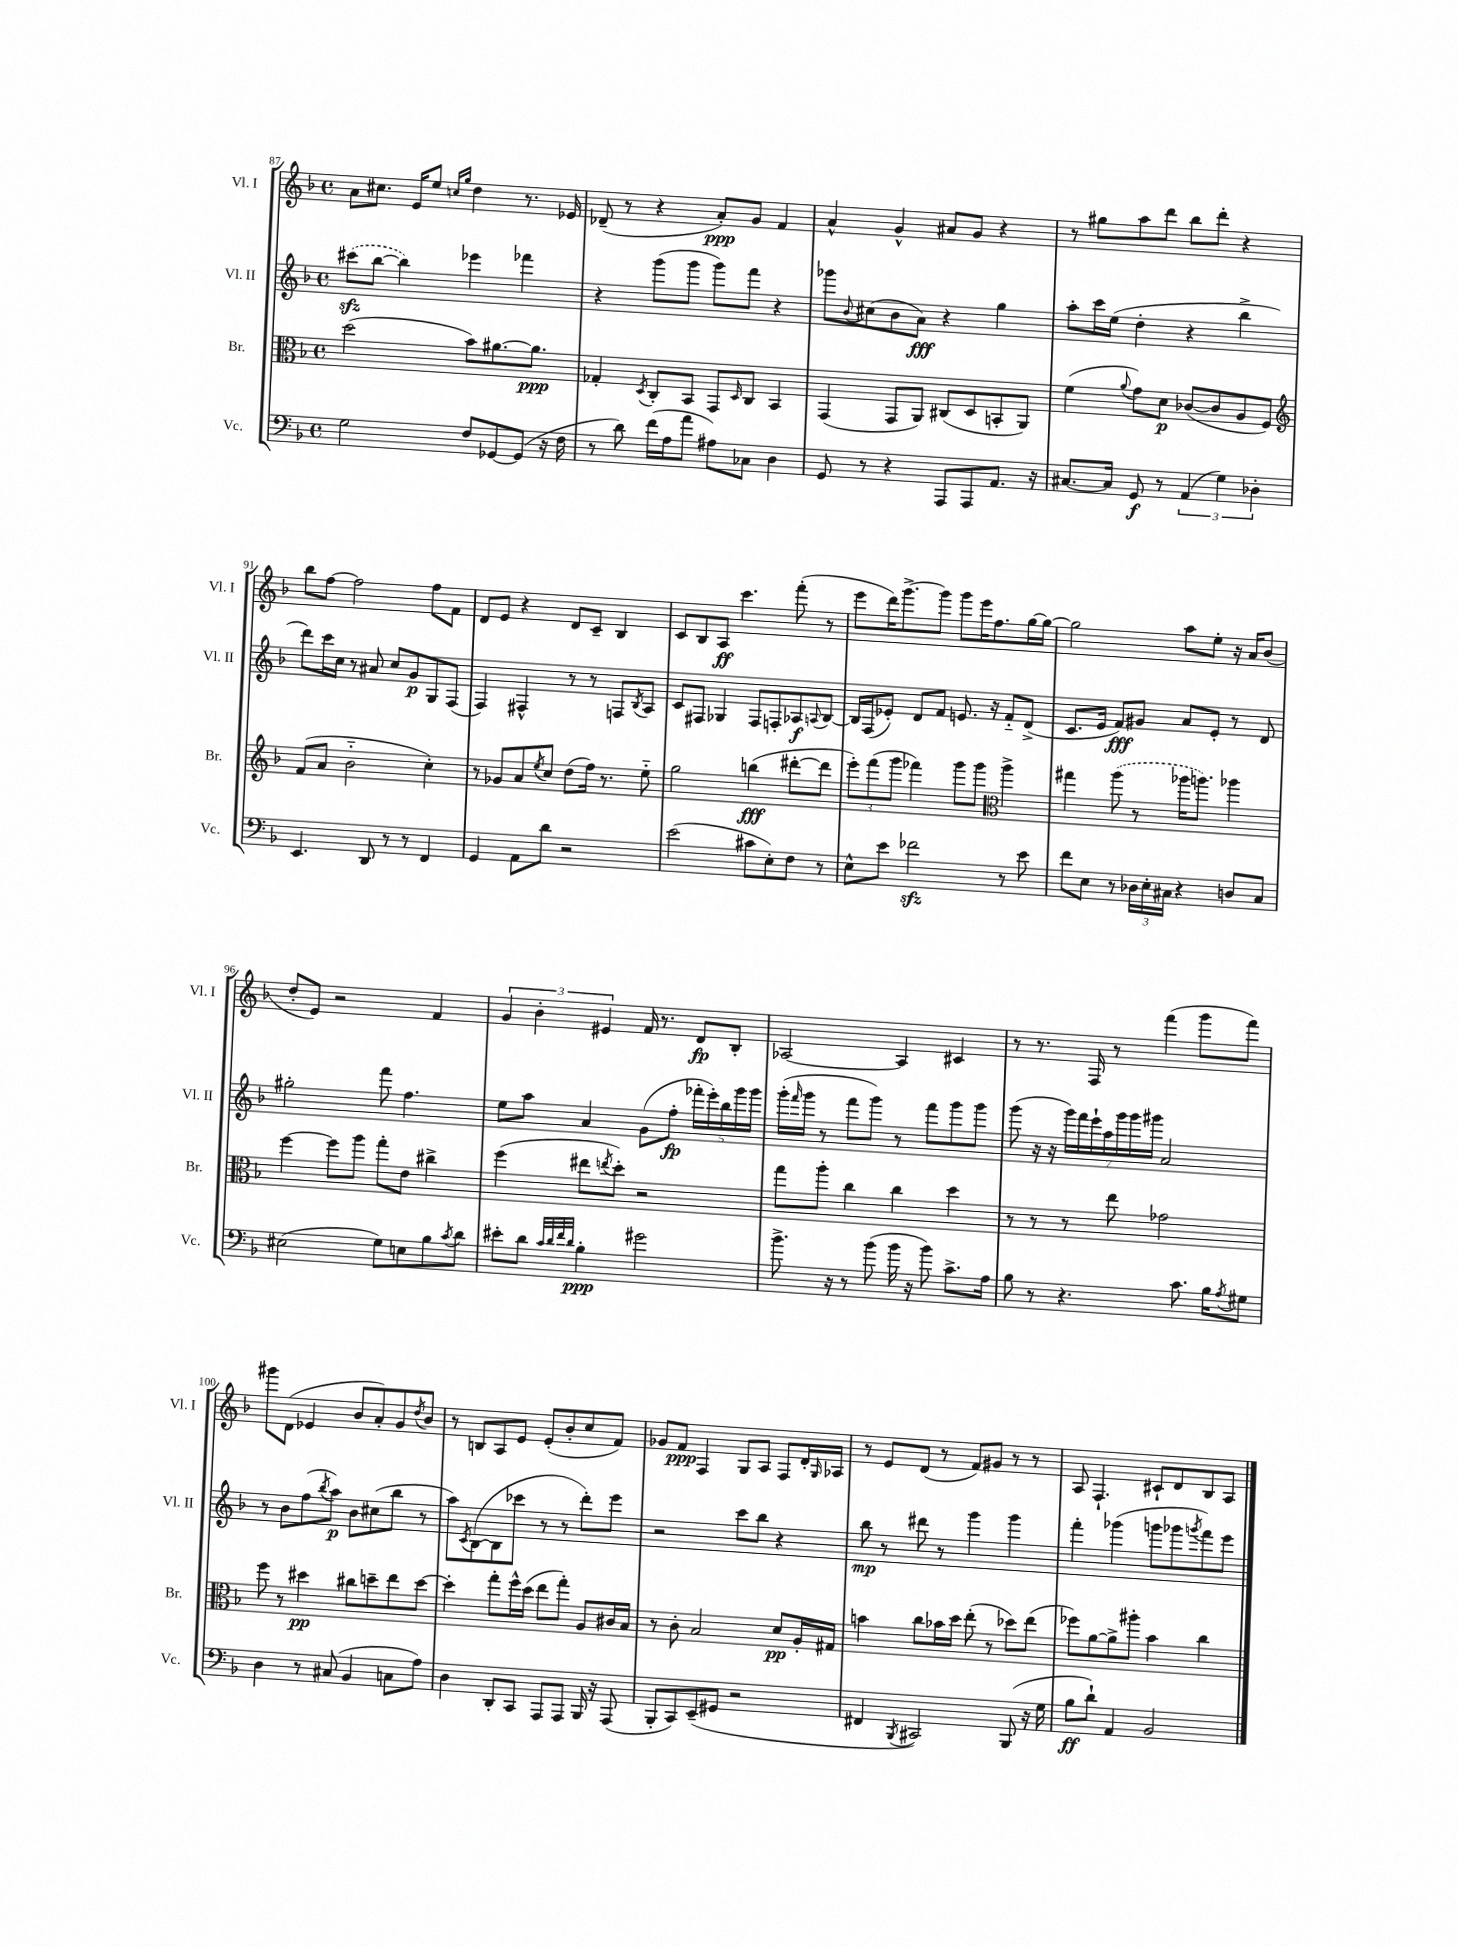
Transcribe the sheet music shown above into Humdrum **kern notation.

**kern	**dynam	**kern	**dynam	**kern	**dynam	**kern	**dynam
*part4	*part4	*part3	*part3	*part2	*part2	*part1	*part1
*staff4	*staff4	*staff3	*staff3	*staff2	*staff2	*staff1	*staff1
*I"Vc.	*	*I"Br.	*	*I"Vl. II	*	*I"Vl. I	*
*I'Vc.	*	*I'Br.	*	*I'Vl. II	*	*I'Vl. I	*
*clefF4	*	*clefC3	*	*clefG2	*	*clefG2	*
*k[b-]	*	*k[b-]	*	*k[b-]	*	*k[b-]	*
*M4/4	*	*M4/4	*	*M4/4	*	*M4/4	*
*met(c)	*	*met(c)	*	*met(c)	*	*met(c)	*
=87	=87	=87	=87	=87	=87	=87	=87
2G\	.	(2dd\	.	(8ccc#Xzz\L	.	8a\L	.
.	.	.	.	[8bb-\J	.	8.cc#X\J	.
.	.	.	.	4bb-\])	.	.	.
.	.	.	.	.	.	16e/KL	.
.	.	.	.	.	.	8ee/J	.
.	.	.	.	.	.	16qqccn/LL	.
.	.	.	.	.	.	16qqgg/JJ	.
8F/L	.	8b-\L)	.	4eee-X\	.	4dd\	.
[8GG-X/	.	[8.a#X\	.	.	.	.	.
(8GG-/J]	.	.	.	4fff-X\	.	8.r	.
.	.	8.a#\J]	ppp	.	.	.	.
16r	.	.	.	.	.	.	.
16F\	.	.	.	.	.	16e-X/	.
=88	=88	=88	=88	=88	=88	=88	=88
8r	.	4G-X'/	.	4r	.	(8d-X~/	.
8d\)	.	.	.	.	.	8r	.
.	.	8qD/	.	.	.	.	.
(16f\LL	.	8C'/L	.	(8ggg\L	.	4r	.
16A\J	.	.	.	.	.	.	.
8a\J	.	8BB-/J	.	8ggg\J	.	.	.
8A#X\L)	.	8GG/L	.	8ggg\L)	.	8a'/L)	ppp
.	.	16qqD/	.	.	.	.	.
8C-X\J	.	8C/J	.	8fff\J	.	8g/J	.
4D\	.	4BB-/	.	4r	.	4f/	.
=89	=89	=89	=89	=89	=89	=89	=89
8GG/	.	(4GG/	.	8ggg-X\L	.	4a^^/	.
.	.	.	.	8qqb-/	.	.	.
8r	.	.	.	(8cc#X\	.	.	.
4r	.	8GG/L	.	8b-\	.	4g^^/	.
.	.	8AA/J)	.	8a\J)	fff	.	.
8AAA/L	.	(8C#X/L	.	4r	.	8a#X/L	.
8AAA/	.	8D/	.	.	.	8g/J	.
8.AA/J	.	8BBn'/	.	4gg\	.	4r	.
.	.	8AA/J)	.	.	.	.	.
16r	.	.	.	.	.	.	.
=90	=90	=90	=90	=90	=90	=90	=90
[8.C#X/L	.	(4f\	.	8aa'\L	.	8r	.
.	.	.	.	16ccc\L	.	8gg#X\L	.
16C#/Jk]	.	.	.	(16ee\JJ	.	.	.
.	.	8qqa/	.	.	.	.	.
8GG/	f	8g\L)	.	4dd'\	.	8aa\	.
8r	.	8d\J	p	.	.	8ddd\J	.
(6AA/	.	([8c-X/L	.	4r	.	8bb-\L	.
.	.	8c-/]	.	.	.	8ddd'\J	.
6G\)	.	.	.	.	.	.	.
.	.	8A/	.	4bb-^\	.	4r	.
6D-X'\	.	.	.	.	.	.	.
.	.	8F/J)	.	.	.	.	.
!!LO:LB:g=z
=91	=91	=91	=91	=91	=91	=91	=91
*	*	*clefG2	*	*	*	*	*
4.EE/	.	(8f/L	.	8ddd\L)	.	8bb-\L	.
.	.	8a/J	.	16ccc\L	.	[8ff\J	.
.	.	.	.	16cc\JJ	.	.	.
.	.	2b-\	.	8r	.	2ff\]	.
8DD/	.	.	.	8a#X/	.	.	.
8r	.	.	.	8cc/L	.	.	.
8r	.	.	.	8g/	p	.	.
4FF/	.	4cc'\)	.	8G/	.	8ff\L	.
.	.	.	.	(8F/J	.	8f\J	.
=92	=92	=92	=92	=92	=92	=92	=92
4GG/	.	8r	.	4F/)	.	8d/L	.
.	.	8g-X/L	.	.	.	8e/J	.
8AA\L	.	8a/	.	4F#X^^/	.	4r	.
.	.	8qee/	.	.	.	.	.
8d\J	.	8cc/J	.	.	.	.	.
2r	.	(8dd\L	.	8r	.	8d/L	.
.	.	16ff\Jk)	.	8r	.	8c~/J	.
.	.	8.r	.	.	.	.	.
.	.	.	.	8Fn/L	.	4B-/	.
.	.	.	.	8qB-/	.	.	.
.	.	8ee\	.	8A/J	.	.	.
=93	=93	=93	=93	=93	=93	=93	=93
(2e\	.	2gg\	.	8c/L	.	8c/L	.
.	.	.	.	8F#X/J	.	8B-/	.
.	.	.	.	4G-X/	.	8A/J	ff
.	.	.	.	.	.	4.ccc\	.
8c#X\L	.	(4bbn\	fff	8F#/L	.	.	.
8E'\)	.	.	.	8Fn'/	.	.	.
8F\J	.	[8ddd#X'\L	.	8A-X/	f	(8fff'\	.
.	.	.	.	8qqAn/	.	.	.
8r	.	8ddd#\J]	.	[8B-/J	.	8r	.
=94	=94	=94	=94	=94	=94	=94	=94
8E^^\L	.	12eee'\L)	.	16B-/LL]	.	8eee\L	.
.	.	.	.	(16F/J	.	.	.
.	.	(12fff\	.	.	.	.	.
8e\J	.	.	.	8e-X'/J)	.	16ddd\K)	.
.	.	12ggg\J	.	.	.	.	.
.	.	.	.	.	.	[8.ggg^\	.
2f-Xzz\	.	4fff-X\)	.	8d/L	.	.	.
.	.	.	.	8f/J	.	8ggg\J]	.
.	.	8ggg\L	.	8.en/	.	8ggg\L	.
.	.	8ggg\J	.	.	.	16eee\K	.
.	.	.	.	16r	.	8.ff\	.
*	*	*clefC3	*	*	*	*	*
8r	.	4aa^\	.	8f/L	.	.	.
8e\	.	.	.	(8d^/J	.	[16gg\L	.
.	.	.	.	.	.	16gg\JJ_	.
=95	=95	=95	=95	=95	=95	=95	=95
8f\L	.	4gg#X\	.	8.c/L	.	2gg\]	.
8E\J	.	.	.	.	.	.	.
.	.	.	.	16e/Jk	.	.	.
8r	.	(8aa\	.	8f/L)	fff	.	.
24D-X\LL	.	8r	.	8g#X/J	.	.	.
24E'\	.	.	.	.	.	.	.
24C#X\JJ	.	.	.	.	.	.	.
4r	.	16aa-X\KL	.	8a/L	.	8aa\L	.
.	.	8.aan\J)	.	.	.	.	.
.	.	.	.	8e'/J	.	8ee'\J	.
8Dn/L	.	4aa-X\	.	8r	.	16r	.
.	.	.	.	.	.	16a/KL	.
8C#/J	.	.	.	8d/	.	(8b-/J	.
!!LO:LB:g=z
=96	=96	=96	=96	=96	=96	=96	=96
(2E#X\	.	[4ff\	.	2gg#X'\	.	8dd'/L	.
.	.	.	.	.	.	8e/J)	.
.	.	8ff\L]	.	.	.	2r	.
.	.	8aa\J	.	.	.	.	.
8G\L)	.	8gg'\L	.	8fff\	.	.	.
8En\	.	8e\J	.	4.ff\	.	.	.
8B-\	.	4cc#X^\	.	.	.	4f/	.
8qc/	.	.	.	.	.	.	.
8d\J	.	.	.	.	.	.	.
=97	=97	=97	=97	=97	=97	=97	=97
8e#X'\L	.	(4ff\	.	8ee\L	.	6g/	.
8d\J	.	.	.	8aa\J	.	.	.
.	.	.	.	.	.	6b-'\	.
32qqc/LLL	.	.	.	.	.	.	.
32qqd/	.	.	.	.	.	.	.
32qqf/	.	.	.	.	.	.	.
32qqd/JJJ	.	.	.	.	.	.	.
4B-'\	ppp	8ee#X\L	.	4a/	.	.	.
.	.	.	.	.	.	6e#X/	.
.	.	8qeen/	.	.	.	.	.
.	.	8dd'\J)	.	.	.	.	.
2g#X\	.	2r	.	(8g\L	.	16f/	.
.	.	.	.	.	.	8.r	.
.	.	.	.	8ff'\J	fp	.	.
.	.	.	.	20fff-X'\LL	.	8d/L	fp
.	.	.	.	20eee'\)	.	.	.
.	.	.	.	20bb-\	.	.	.
.	.	.	.	.	.	8B-'/J	.
.	.	.	.	20ggg\	.	.	.
.	.	.	.	20ggg\JJ	.	.	.
=98	=98	=98	=98	=98	=98	=98	=98
8.b-^\	.	8gg\L	.	(16ggg'\LL	.	[2A-X/	.
.	.	.	.	16qqfff/	.	.	.
.	.	.	.	16ggg\JJ	.	.	.
.	.	8aa'\J	.	8r	.	.	.
16r	.	.	.	.	.	.	.
8r	.	4cc\	.	8fff\L	.	.	.
(8b-\	.	.	.	8ggg\J)	.	.	.
16b-\	.	4cc\	.	8r	.	4A-/]	.
16r	.	.	.	.	.	.	.
8b-\)	.	.	.	8fff\L	.	.	.
8.c^\L	.	4dd\	.	8ggg\	.	4c#X/	.
.	.	.	.	8ggg\J	.	.	.
16A\Jk	.	.	.	.	.	.	.
=99	=99	=99	=99	=99	=99	=99	=99
8B-\	.	8r	.	(8ggg\	.	8r	.
8r	.	8r	.	16r	.	8.r	.
.	.	.	.	16r	.	.	.
4.r	.	8r	.	28ggg\LL)	.	.	.
.	.	.	.	28fff\	.	.	.
.	.	.	.	.	.	16F/	.
.	.	.	.	28eee`\	.	.	.
.	.	.	.	28aa\	.	.	.
.	.	8ee\	.	.	.	8r	.
.	.	.	.	28ggg\	.	.	.
.	.	.	.	28ggg\	.	.	.
.	.	.	.	28ggg#X\JJ	.	.	.
.	.	2g-X\	.	2a/	.	(4fff\	.
8.c\	.	.	.	.	.	.	.
.	.	.	.	.	.	8ggg\L	.
16B-\KL	.	.	.	.	.	.	.
8qA/	.	.	.	.	.	.	.
8G#X\J	.	.	.	.	.	8fff\J)	.
!!LO:LB:g=z
=100	=100	=100	=100	=100	=100	=100	=100
4D\	.	8ff\	.	8r	.	8ggg#X\L	.
.	.	8r	.	8b-\L	.	(8d\J	.
8r	.	4dd#X\	pp	(8ff\	.	4e-X/	.
.	.	.	.	8qbb-/	.	.	.
(8C#X/	.	.	.	8aa\J)	p	.	.
4BB-/	.	8cc#X\L	.	8b-\L	.	8b-/L	.
.	.	8ddn~\	.	(8cc#X\	.	8a'/)	.
8Cn\L	.	8ee\	.	8bb-\J	.	8g/	.
.	.	.	.	.	.	8qdd/	.
8A\J)	.	[8dd\J	.	8r	.	8b-/J	.
=101	=101	=101	=101	=101	=101	=101	=101
4D\	.	4dd'\]	.	8aa\L)	.	8r	.
.	.	.	.	8qc/	.	.	.
.	.	.	.	([8B-\	.	8Bn/L	.
8DD'/L	.	8gg'\L	.	8B-\]	.	8A/	.
8CC/J	.	16ff^^\L	.	8ccc-X\J	.	8e/J	.
.	.	(16dd\JJ	.	.	.	.	.
8AAA/L	.	8ee\L	.	8r	.	(8e'/L	.
8AAA/J	.	8gg'\J)	.	8r	.	8b-'/	.
16BBB-/	.	8A/L	.	8ddd'\L)	.	8cc/	.
16r	.	.	.	.	.	.	.
(8AAA/	.	16c#X/L	.	8eee\J	.	8f/J)	.
.	.	16B-/JJ	.	.	.	.	.
=102	=102	=102	=102	=102	=102	=102	=102
8BBB-'/L	.	8r	.	2r	.	8g-X/L	.
8CC/)	.	8c'\	.	.	.	8f/J	ppp
(8EE~/	.	2B-/	.	.	.	4F/	.
8GG#X/J	.	.	.	.	.	.	.
2r	.	.	.	8ccc\L	.	8G/L	.
.	.	.	.	8bb-\J	.	8A/J	.
.	.	8d/L	pp	4r	.	8F/L	.
.	.	16A'/L	.	.	.	16d'/L	.
.	.	.	.	.	.	16qqG/	.
.	.	16G#X/JJ	.	.	.	16A-X/JJ	.
=103	=103	=103	=103	=103	=103	=103	=103
4FF#X/	.	4bn\	.	8bb-\	mp	8r	.
.	.	.	.	8r	.	8e/L	.
8qBBB-/	.	.	.	.	.	.	.
2CC#X/)	.	8cc\L	.	8ddd#X\	.	(8d/J	.
.	.	16b-X\L	.	8r	.	8r	.
.	.	16dd\JJ	.	.	.	.	.
.	.	(8ee'\	.	4ggg\	.	8f/L)	.
.	.	8r	.	.	.	8g#X/J	.
(8BBB-/	.	8dd-X\L)	.	4ggg\	.	8r	.
16r	.	(8ee\J	.	.	.	8r	.
16G\	.	.	.	.	.	.	.
=104	=104	=104	=104	=104	=104	=104	=104
8B-\L	ff	8ff-X\L)	.	4fff'\	.	8A/	.
8d`\J)	.	[8a\	.	.	.	4.F`/	.
4AA/	.	8a^\]	.	(4ggg-X\	.	.	.
.	.	8aa#X'\J	.	.	.	.	.
2BB-/	.	4b-\	.	8gggn\L	.	8c#X`/L	.
.	.	.	.	8ggg-X\	.	8d/	.
.	.	.	.	8qgggn/	.	.	.
.	.	4cc\	.	8fff\)	.	8B-/	.
.	.	.	.	8eee\J	.	8A/J	.
==	==	==	==	==	==	==	==
*-	*-	*-	*-	*-	*-	*-	*-
